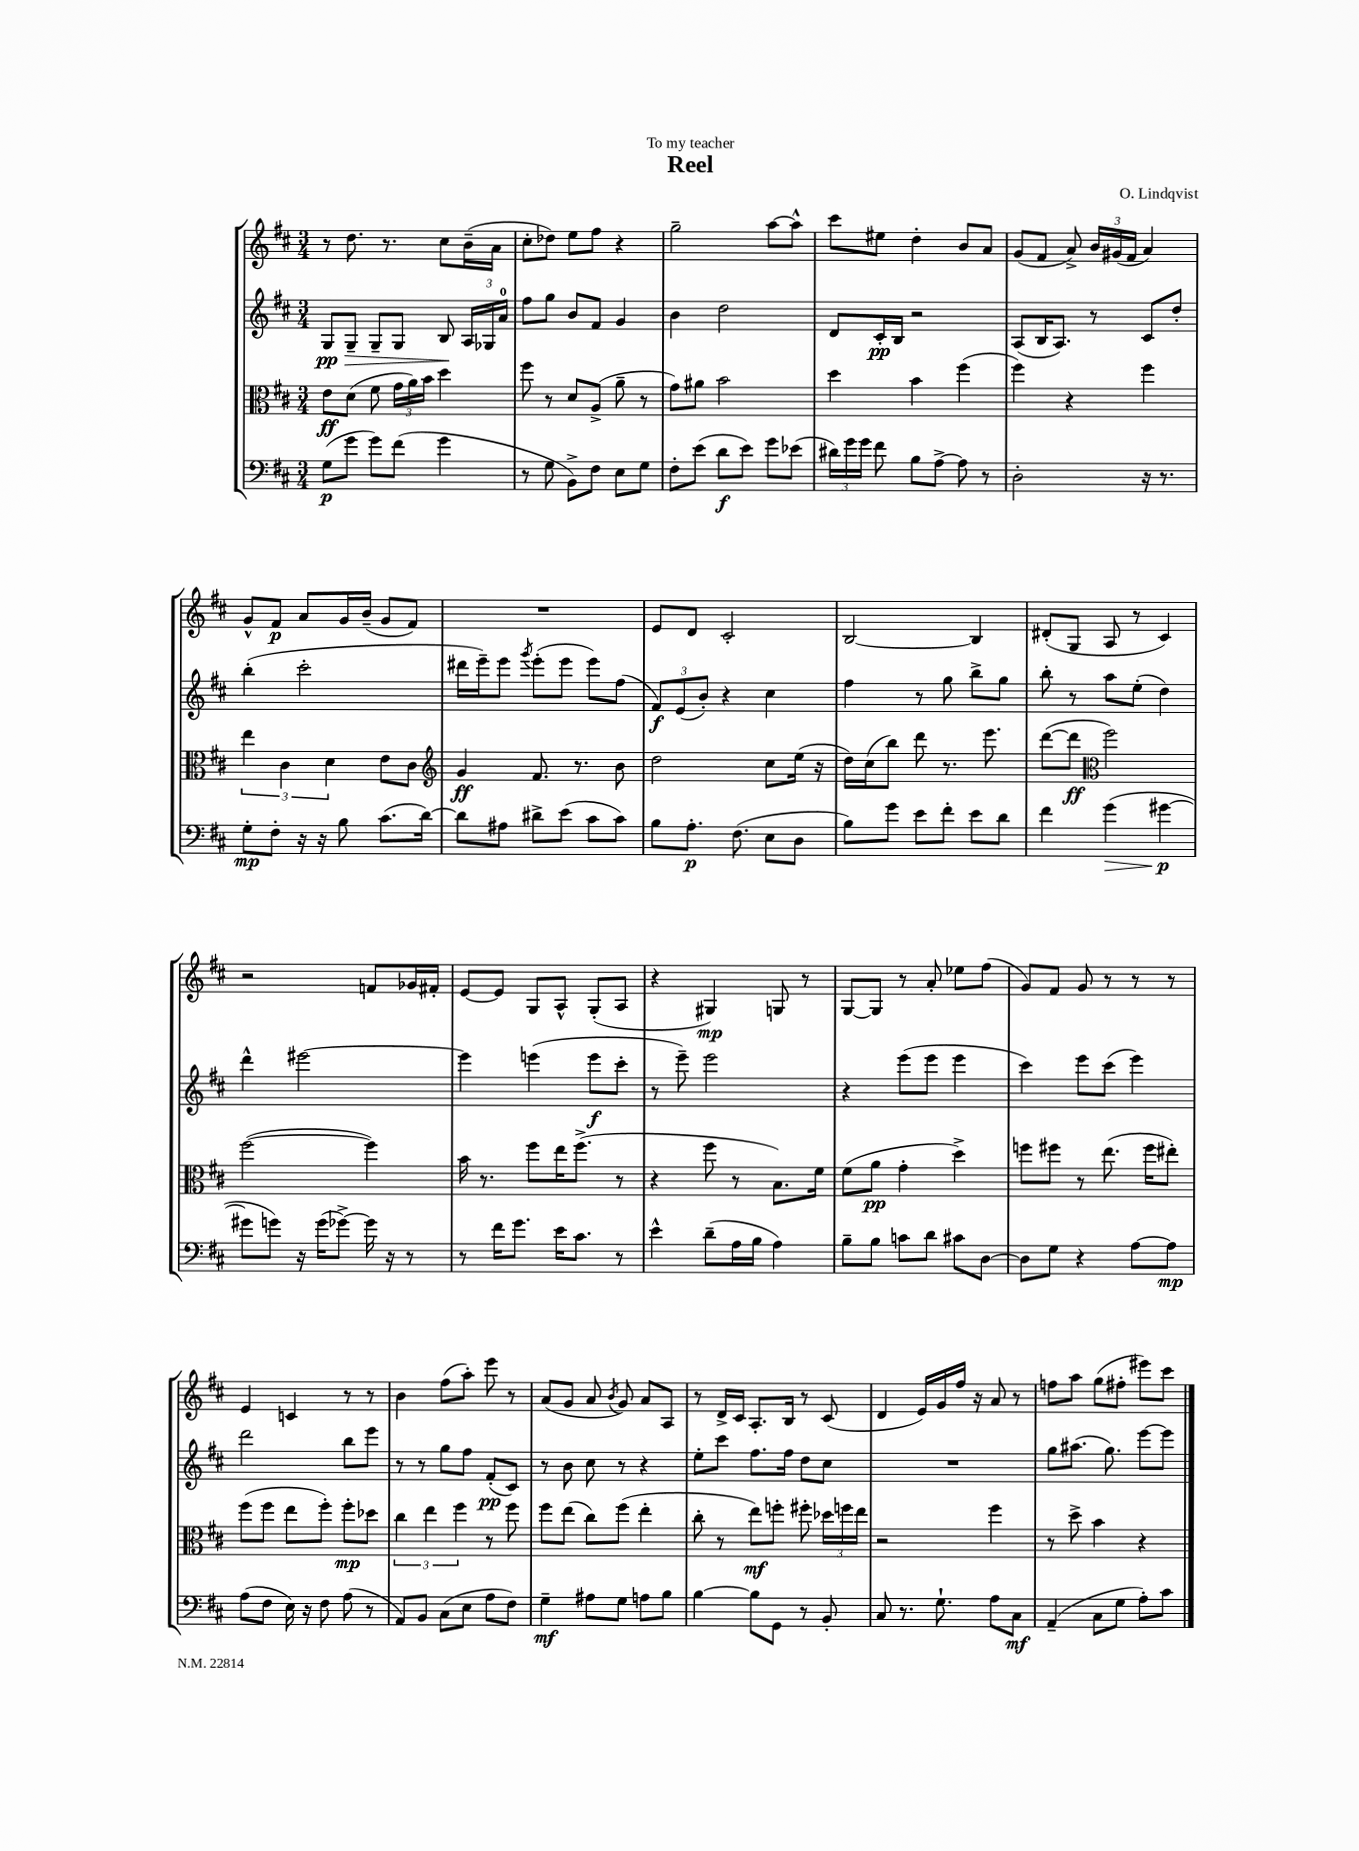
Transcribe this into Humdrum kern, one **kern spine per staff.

**kern	**kern	**kern	**kern
*staff4	*staff3	*staff2	*staff1
*clefF4	*clefC3	*clefG2	*clefG2
*k[f#c#]	*k[f#c#]	*k[f#c#]	*k[f#c#]
*M3/4	*M3/4	*M3/4	*M3/4
(8G\L	8e\L	8G/L	8r
8g\J	(8d\J	8G~/J	8.dd\
8g\L)	8f#\	8G~/L	.
.	.	.	8.r
(8f#\J	24g\LL	8G/J	.
.	24a\)	.	.
.	24b\JJ	.	.
4g\	4dd\	8B/	8cc#\L
.	.	24A/LL	(16b~\L
.	.	24G-/	.
.	.	.	16a\JJ
.	.	24a/JJ	.
=	=	=	=
8r	8ff#\	8ff#\L	8cc#'\L
8G\	8r	8gg\J	8dd-\J)
8BB^\L)	8d/L	8b/L	8ee\L
8F#\J	(8A^/J	8f#/J	8ff#\J
8E\L	8a~\	4g/	4r
8G\J	8r	.	.
=	=	=	=
8F#'\L	8g\L)	4b\	2gg~\
(8e\J	8a#\J	.	.
8d\L	2b\	2dd\	.
8e\J)	.	.	.
8g\L	.	.	[8aa\L
(8e-\J	.	.	8aa^^\]J
=	=	=	=
24d#\LL)	4dd\	8d/L	8ccc#\L
24g\	.	.	.
24g\JJ	.	.	.
8f#\	.	16c#'/L	8ee#\J
.	.	16B/JJ	.
8B\L	4b\	2r	4dd'\
[8A^\J	.	.	.
8A\]	(4ff#\	.	8b/L
8r	.	.	8a/J
=	=	=	=
2D'\	4ff#\)	(8A/L	(8g/L
.	.	16B/K	8f#/J
.	.	8.A/J)	.
.	4r	.	8a^/)
.	.	8r	24b/LL
.	.	.	(24g#/
.	.	.	24f#/JJ
16r	4ff#\	8c#/L	4a/)
8.r	.	.	.
.	.	8dd'/J	.
=	=	=	=
8G'\L	6ee\	(4bb'\	8g^^/L
8F#'\J	.	.	8f#/J
.	6c#\	.	.
16r	.	2ccc#'\	8a/L
16r	.	.	.
.	6d\	.	.
8B\	.	.	16g/L
.	.	.	(16b~/JJ
(8.c#\L	8e\L	.	8g/L
.	8c#\J	.	8f#/J)
[16d\Jk)	.	.	.
=	=	=	=
*	*clefG2	*	*
8d\]L	4g/	16ddd#\LL	2.r
.	.	16eee~\J)	.
8A#\J	.	8eee\J	.
.	.	8qggg/	.
8d#^\L	8.f#/	(8eee'\L	.
(8e\J	.	8eee\J	.
.	8.r	.	.
8c#\L	.	8eee\L)	.
8c#\J)	8b\	(8ff#\J	.
=	=	=	=
8B\L	2dd\	12f#/L)	8e/L
.	.	(12e/	.
8.A'\J	.	.	8d/J
.	.	12b'/J)	.
.	.	4r	2c#'/
(8.F#\	.	.	.
8E\L	8cc#\L	4cc#\	.
8D\J	(16ee\Jk	.	.
.	16r	.	.
=	=	=	=
8B\L)	16dd\LL)	4ff#\	[2B/
.	(16cc#\J	.	.
8g\J	8bb\J)	.	.
8e\L	8ddd\	8r	.
8f#'\J	8.r	8gg\	.
8e\L	.	8bb^\L	4B/]
.	8.eee\	.	.
8d\J	.	8gg\J	.
=	=	=	=
4f#\	([8ddd\L	8bb'\	(8d#'/L
.	8ddd\]J	8r	8G/J
*	*clefC3	*	*
(4g\	2ff#\)	8aa\L	8A/
.	.	(8ee'\J	8r
[4g#\	.	4dd\)	4c#/)
=	=	=	=
8g#\]L	([2ff#\	4ddd^^\	2r
8g\J)	.	.	.
16r	.	[2eee#\	.
(16g\LK	.	.	.
[8g-^\J)	.	.	.
16g-\]	4ff#\])	.	8f/L
16r	.	.	.
8r	.	.	16g-/L
.	.	.	16f#'/JJ
=	=	=	=
8r	16b\	4eee#\]	[8e/L
.	8.r	.	.
16f#\LK	.	.	8e/]J
8.g\J	.	.	.
.	8ff#\L	(4eee\	8G/L
16e\LK	16ee\K	.	8A^^/J
8.c#\J	(8.ff#^\J	.	.
.	.	8eee\L	(8G'/L
8r	8r	8ccc#'\J	8A/J
=	=	=	=
4e^^\	4r	8r	4r
.	.	8eee~\)	.
(8d~\L	8ff#\	2eee\	4G#/)
16A\L	8r	.	.
16B\JJ	.	.	.
4A\)	8.B\L)	.	8G/
.	.	.	8r
.	16f#\Jk	.	.
=	=	=	=
8B~\L	(8f#\L	4r	[8G/L
8B\J	8a\J	.	8G/]J
8c\L	4g'\	(8eee\L	8r
8d\J	.	8eee\J	8a'/
8c#\L	4dd^\)	4eee\	8ee-\L
[8D\J	.	.	(8ff#\J
=	=	=	=
8D\]L	8ff\L	4ccc#\)	8g/L)
8G\J	8ff#\J	.	8f#/J
4r	8r	8eee\L	8g/
.	(8.ee\	(8ccc#\J	8r
[8A\L	.	4eee\)	8r
.	16ff#\LK	.	.
8A\]J	8ee#'\J)	.	8r
=	=	=	=
(8A\L	(8ff#\L	2ddd\	4e/
8F#\J	8ff#\J	.	.
16E\)	8ee\L	.	4c/
16r	.	.	.
8F#\	8ff#'\J)	.	.
(8A\	8ff#'\L	8bb\L	8r
8r	8dd-\J	8eee\J	8r
=	=	=	=
8AA/L)	6cc#\	8r	4b\
8BB/J	.	8r	.
.	6ee\	.	.
(8C#\L	.	8gg\L	(8ff#\L
.	6ff#\	.	.
8E\J	.	8ff#\J	8aa'\J)
8A\L	8r	(8f#'/L	8eee\
8F#\J)	8ff#\	8c#/J)	8r
=	=	=	=
4G~\	8ff#\L	8r	(8a/L
.	(8ee\J	8b\	8g/J
8A#\L	8cc#\L)	8cc#\	8a/
.	.	.	8qb/
8G\J	(8ff#\J	8r	8g/)
8A\L	4ee'\	4r	8a/L
8B\J	.	.	8A/J
=	=	=	=
[4B\	8cc#'\	8ee'\L	8r
.	8r	8ccc#\J	16d^/LL
.	.	.	16c#/JJ
8B\]L	8ee\L)	8.ff#\L	8.A'/L
8GG\J	8ff'\J	.	.
.	.	16ff#\Jk	16B/Jk
8r	8ff#'\	8dd\L	8r
8BB'/	24dd-\LL	8cc#\J	(8c#/
.	24ff\	.	.
.	24ee\JJ	.	.
=	=	=	=
8C#/	2r	2.r	4d/
8.r	.	.	.
.	.	.	16e/LL)
8.G`\	.	.	16g/
.	.	.	16ff#/JJ
.	.	.	16r
8A\L	4ff#\	.	8a/
8C#\J	.	.	8r
=	=	=	=
(4AA~/	8r	8gg\L	8ff\L
.	8dd^\	(8.aa#\J	8aa\J
8C#\L	4b\	.	(8gg\L
.	.	8.gg\)	.
8G\J	.	.	8ff#'\J
8A'\L)	4r	[8eee\L	8eee#\L)
8c#\J	.	8eee\]J	8ccc#\J
==	==	==	==
*-	*-	*-	*-
